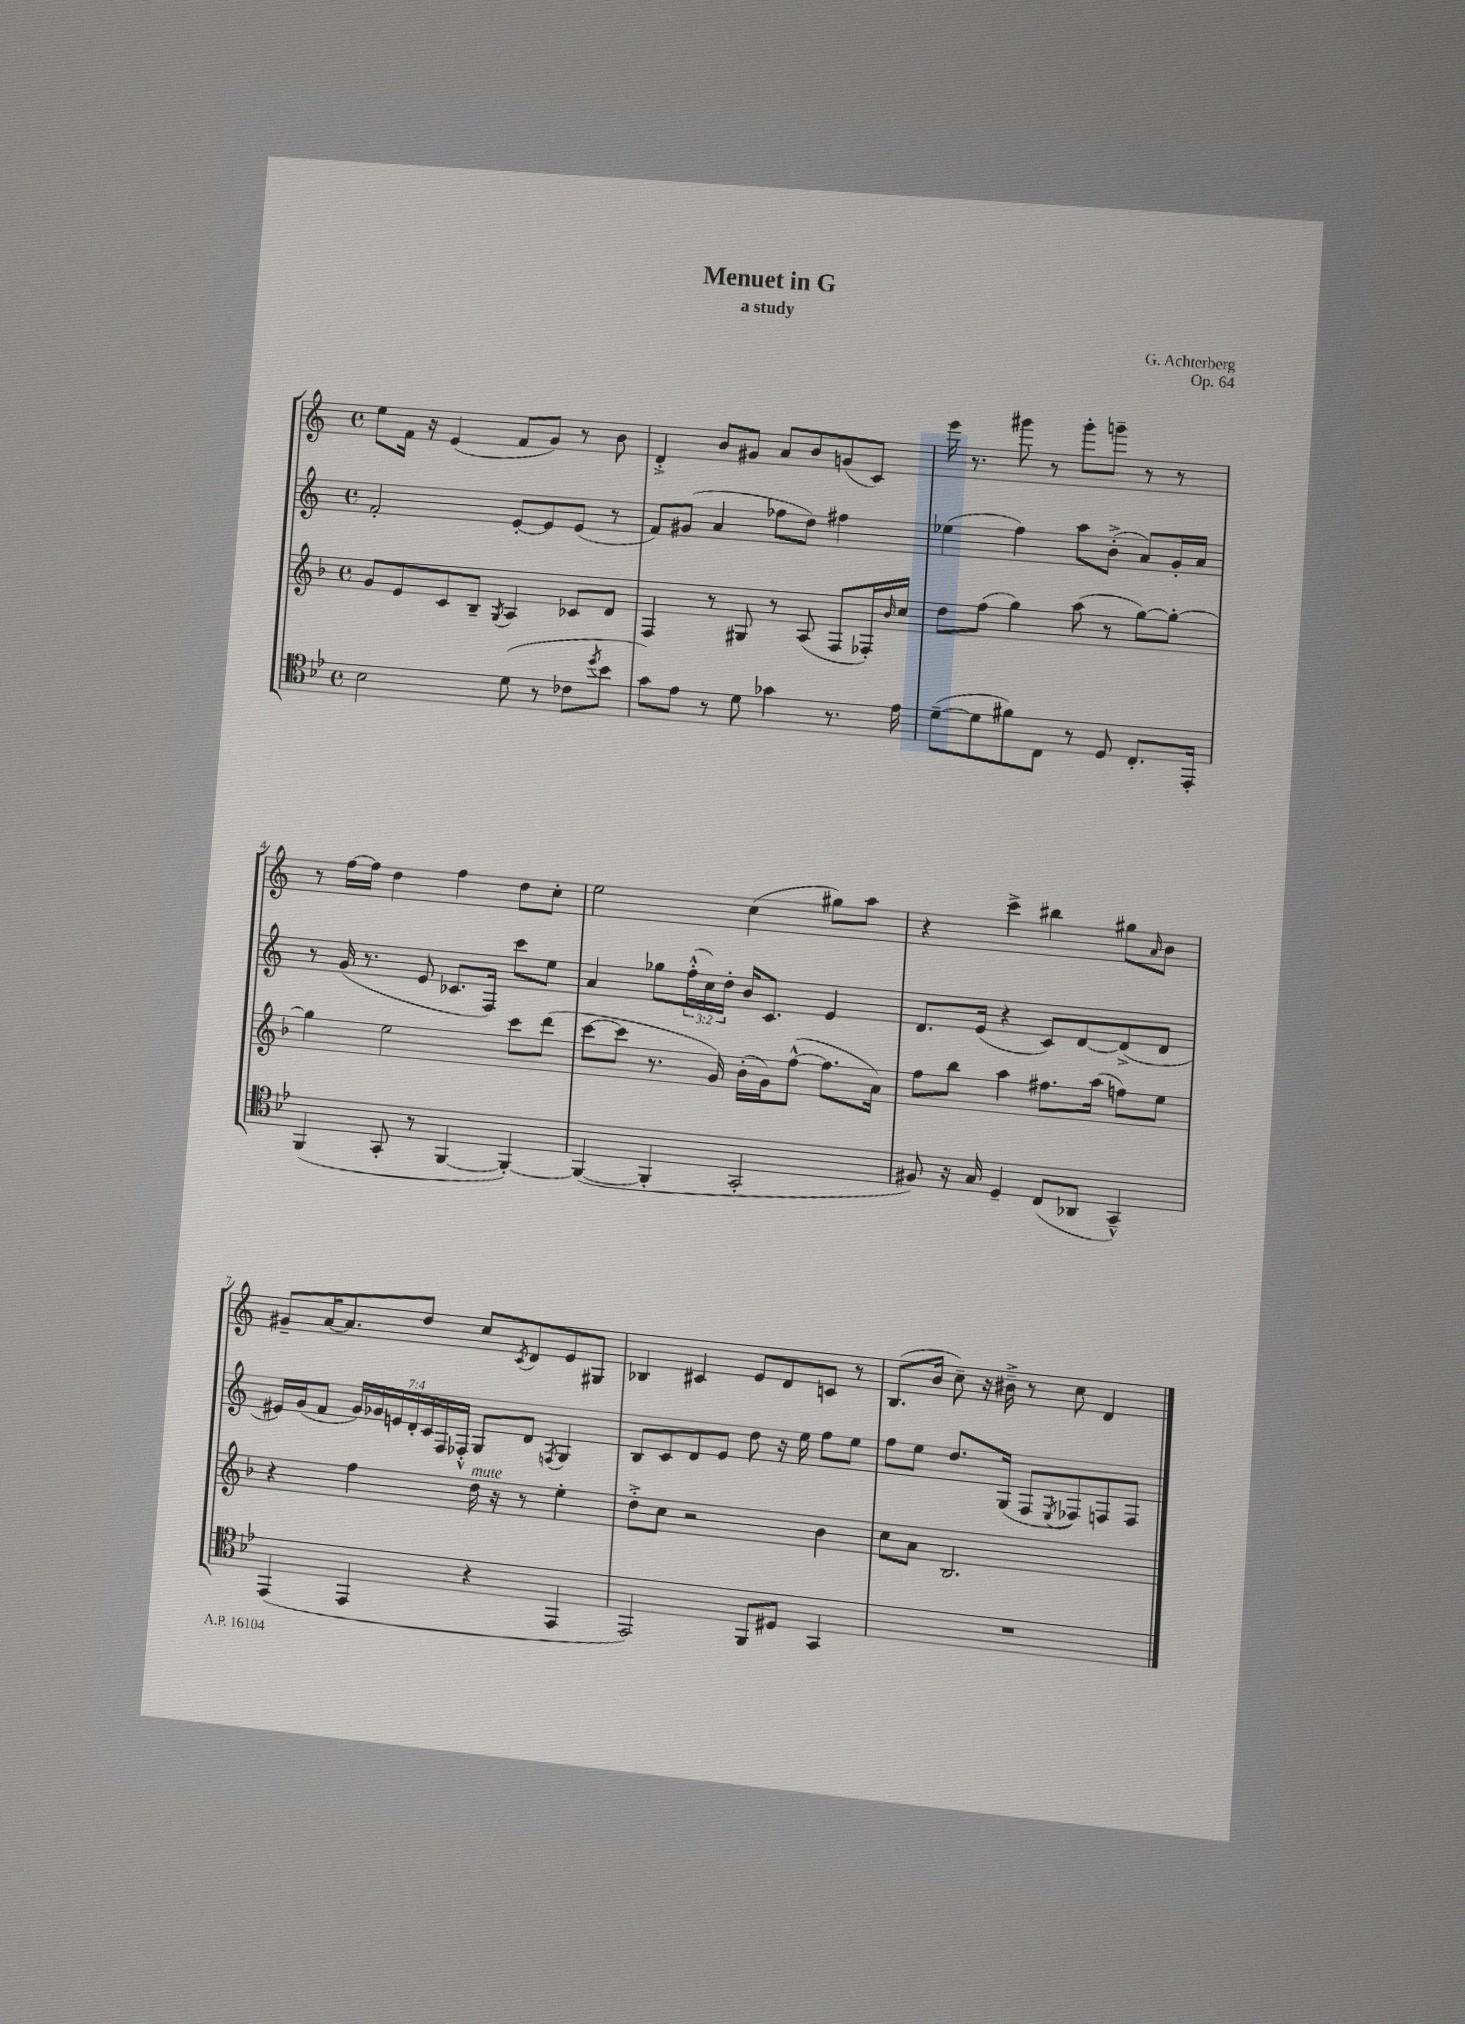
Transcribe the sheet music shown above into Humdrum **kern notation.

**kern	**kern	**kern	**kern
*staff4	*staff3	*staff2	*staff1
*clefC4	*clefG2	*clefG2	*clefG2
*k[b-e-]	*k[b-]	*k[]	*k[]
*M4/4	*M4/4	*M4/4	*M4/4
*met(c)	*met(c)	*met(c)	*met(c)
2B-\	8g/L	2f'/	8ee\L
.	8e/	.	16f\Jk
.	.	.	16r
.	8c/	.	(4e/
.	8B-~/J	.	.
.	8qG/	.	.
(8d\	4A/	[8e'/L	8f/L
8r	.	8e/]	8g/J)
8c-\L	8c-/L	(8e/J	8r
8qdd/	.	.	.
8b-\J	8d/J	8r	8b\
=	=	=	=
8g\L)	4F/	8f/L)	4d'^/
8e-\J	.	(8g#/J	.
8r	8r	4a/	8b/L
8d\	8G#/	.	8g#/J
4g-\	8r	8ff-\L	8a/L
.	(8A/	8dd\J)	8b/
8.r	8F/L	4ff#\	(8g/
.	16F-'/L)	.	8c/J)
.	16qqb-/	.	.
16e-\	16cc/JJ	.	.
=	=	=	=
([8d~\L	8dd\L	(4ee-\	16eee\
.	.	.	8.r
8d\]	(8ff\J	.	.
8f#\)	4gg\)	4ff\)	8ggg#\
8C\J	.	.	8r
8r	(8aa\	8aa\L	8ggg#'\L
8D/	8r	(8b'^\J	8ggg~\J
8.C'/L	[8gg\L)	8a/L)	8r
.	8gg'\_J	16g'/L	8r
16EE-'/Jk	.	16a/JJ	.
=	=	=	=
(4FF/	4gg\]	8r	8r
.	.	(16g/	[16ff\LL
.	.	8.r	16ff\]JJ
8GG'/	2ee\	.	4dd\
8r	.	8e/	.
[4FF/	.	8.c-/L	4ff\
.	.	16F/Jk)	.
4FF'/_)	8ccc\L	8ccc\L	8dd\L
.	(8ddd\J	8ee\J	8cc'\J
=	=	=	=
(4FF/_	[8ccc\L	4a/	2ee\
.	8ccc\]J	.	.
4FF'/]	8.r	8gg-\L	.
.	.	(24ff'^^\L	.
.	.	24cc\)	.
.	16g/)	.	.
.	.	24dd'\JJ	.
2GG'/	(16b-'\LL	16b/LK	(4cc\
.	16g\J)	8.c/J	.
.	([8ff^^\J	.	.
.	8.ff\]L	4e/	8gg#\L)
.	.	.	8aa\J
.	16a\Jk)	.	.
=	=	=	=
8F#/)	8ff\L	8.d/L	4r
16r	8bb-\J	.	.
16G/	.	(16e/Jk	.
4D~/	4aa\	4r	4ccc^\
(8C/L	8.ff#\L	8c/L)	4bb#\
8AA-/J	.	[8d/	.
.	(16aa\Jk	.	.
4GG~^^/)	8ff\L)	(8d^/]	8gg#\L
.	.	.	16qqa/
.	8ee\J	8d/J	8b\J
=	=	=	=
(4EE-/	4r	16e#/LL)	8g#~/L
.	.	(16g/J	.
.	.	8f/J	[16a/K
.	.	.	8.a/]
4EE-/	4ff\	28g/LL)	.
.	.	28g-/	.
.	.	28e/	.
.	.	28d'/	.
.	.	.	8dd/J
.	.	28c/	.
.	.	28F/	.
.	.	28F-'^^/JJ	.
4r	16dd\	8G/L	8cc/L
.	16r	.	.
.	.	.	8qc/
.	8r	8d/J	8d/
.	.	8qF/	.
4EE-/	4ee'\	4G/	8e/
.	.	.	8G#/J
=	=	=	=
2EE-/)	8dd'^\L	8B/L	4B-/
.	8cc\J	8c/	.
.	2r	8d/	4c#/
.	.	8e/J	.
8FF/L	.	8dd\	8e/L
8D#/J	.	16r	8d/
.	.	16ee\	.
4GG/	4b-\	8ff\L	8c/J
.	.	8ee\J	8r
=	=	=	=
1r	8cc\L	8ff\L	(8.B/L
.	8a\J	8ee\J	.
.	.	.	16b/Jk
.	2.B-/	8.dd/L	8cc~\)
.	.	.	16r
.	.	(16G/Jk	16b#~^\
.	.	8F/L	8r
.	.	8qE/	.
.	.	8F-/)	8cc\
.	.	8F/	4d/
.	.	8F/J	.
==	==	==	==
*-	*-	*-	*-
